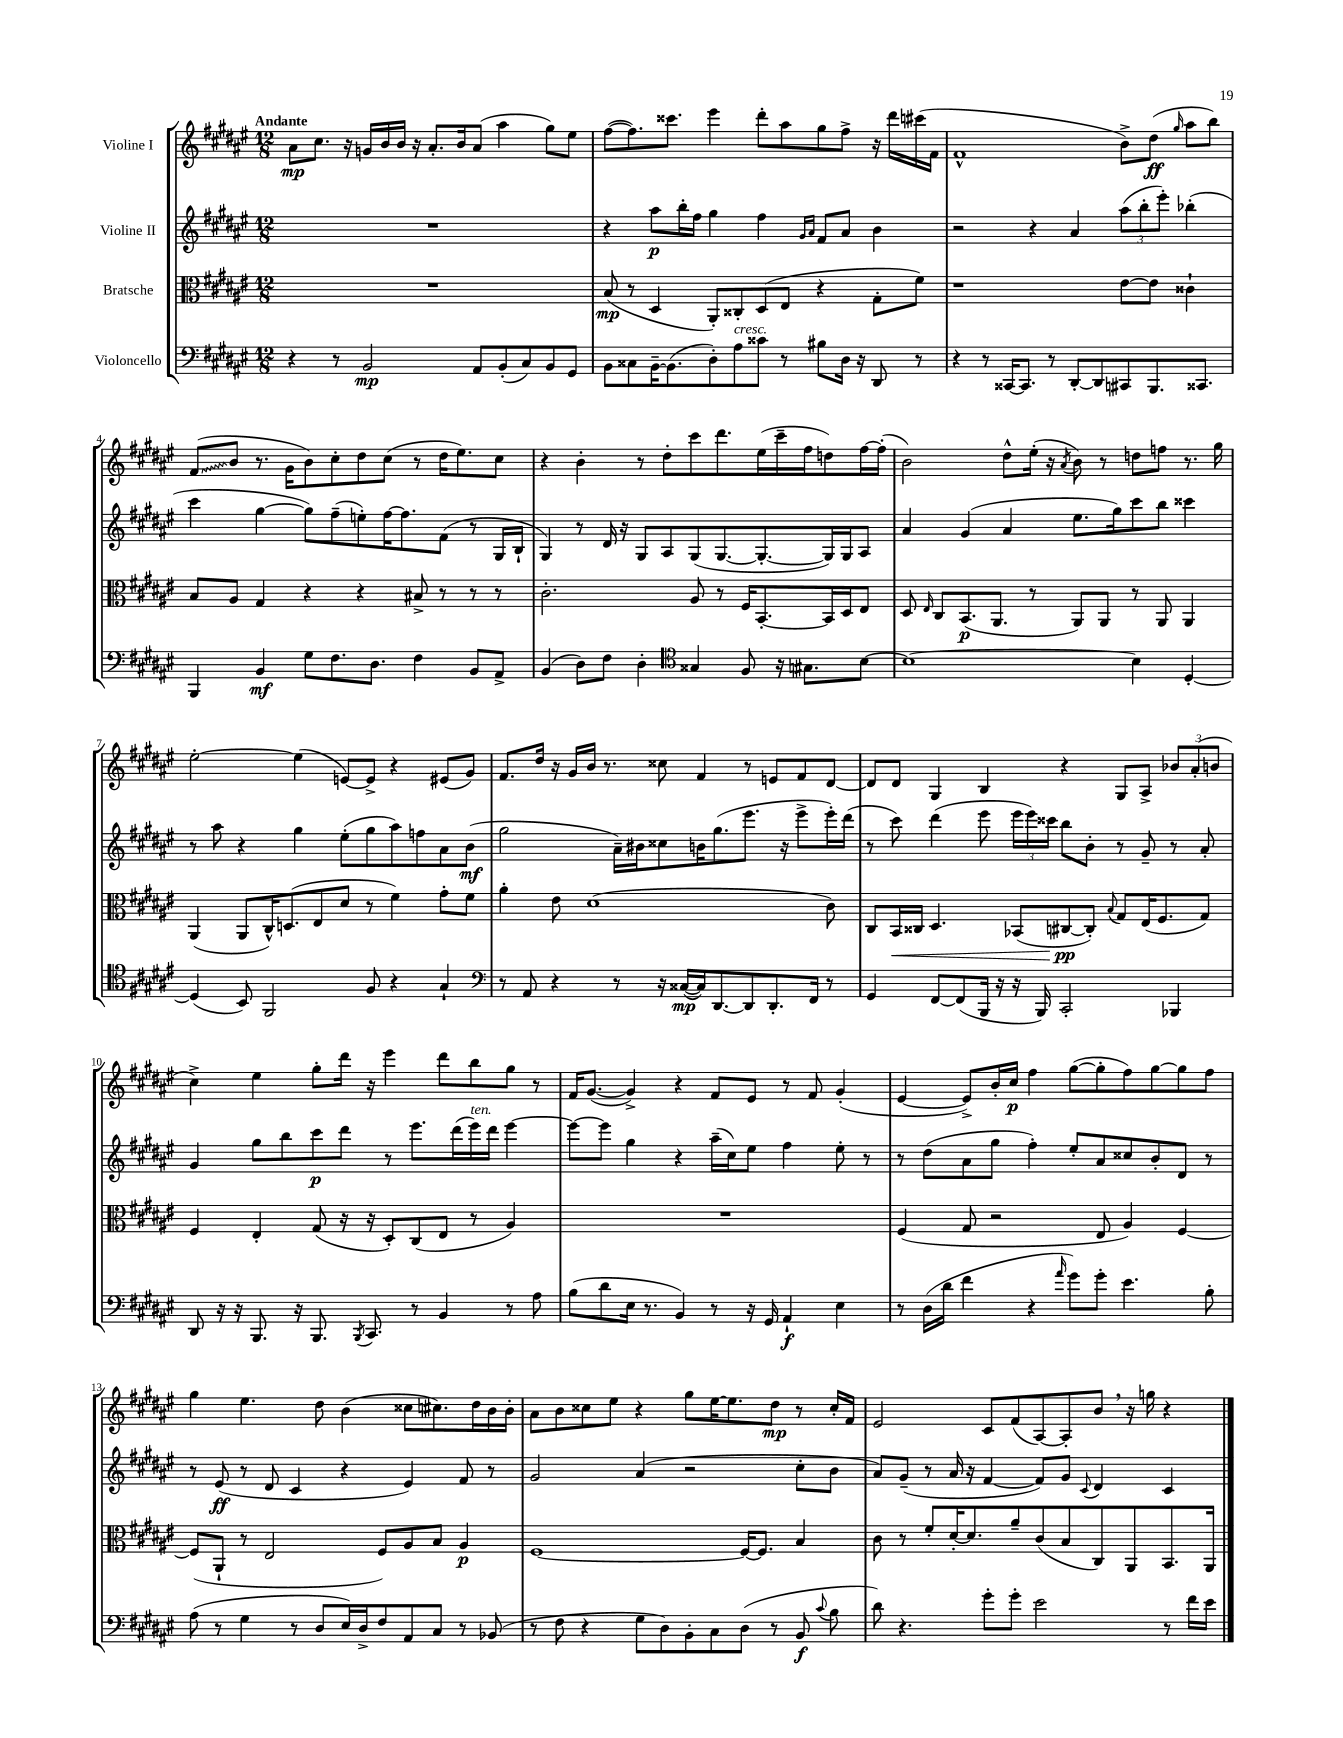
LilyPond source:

<<
\new StaffGroup <<
\new Staff = "s0" \with { instrumentName = "Violine I" } {
    \clef treble \key fis \major \numericTimeSignature \time 12/8 \tempo "Andante"
    \autoBeamOff ais'8[\mp cis''8.] r16 g'16[ b'16 b'16] r16 ais'8.[-. b'16 ais'8]( ais''4 gis''8[) eis''8] |
    fis''8[~( fis''8.) cisis'''8.] eis'''4 dis'''8[-. ais''8 gis''8 fis''8]-> r16 dis'''16[ cis'''16( fis'16] |
    fis'1-^ b'8[->) dis''8]\ff( \grace { gis''16 } ais''8[ b''8]) |
    \once \override Glissando.style = #'zigzag fis'8[\glissando( b'8] r8. gis'16[ b'8) cis''8-. dis''8 cis''8]( r8 dis''16[ eis''8.) cis''8] |
    r4 b'4-. r8 dis''8[-. cis'''8 dis'''8. eis''16( cis'''16-- fis''16 d''8) fis''16~ fis''16]-.( |
    b'2) dis''8[-^ eis''16]-.( r16 \acciaccatura { ais'8 } b'8) r8 d''8[ f''8] r8. gis''16 |
    eis''2~-. eis''4( e'8[~) e'8]-> r4 eis'8[( gis'8]) |
    fis'8.[ dis''16] r16 gis'16[ b'16] r8. cisis''8 fis'4 r8 e'8[ fis'8 dis'8]~ |
    dis'8[ dis'8] gis4 b4 r4 gis8[ ais8]-> \tuplet 3/2 { bes'8[ ais'8-.( b'8] } |
    cis''4->) eis''4 gis''8[-. dis'''16] r16 eis'''4 dis'''8[ b''8 gis''8] r8 |
    fis'16[ gis'8.]~( gis'4->) r4 fis'8[ eis'8] r8 fis'8 gis'4-.( |
    eis'4~ eis'8[->) b'16-. cis''16]\p fis''4 gis''8[~( gis''8-. fis''8) gis''8~ gis''8 fis''8] |
    gis''4 eis''4. dis''8 b'4( cisis''8[ cis''8.) dis''16 b'16 b'16]-. |
    ais'8[ b'8 cisis''8 eis''8] r4 gis''8[ eis''16~ eis''8. dis''8]\mp r8 cisis''16[-. fis'16] |
    eis'2 cis'8[ fis'8( ais8~) ais8-. b'8] \breathe r16 g''16 r4 \bar "|." |
}
\new Staff = "s1" \with { instrumentName = "Violine II" } {
    \clef treble \key fis \major \numericTimeSignature \time 12/8
    \autoBeamOff R1. |
    r4 ais''8[\p b''16-. fis''16] gis''4 fis''4 \grace { gis'16[ ais'16] } fis'8[ ais'8] b'4 |
    r2 r4 ais'4 \tuplet 3/2 { ais''8[( b''8-. eis'''8]-.) } bes''4-.( |
    cis'''4 gis''4~ gis''8[) fis''8--( e''8-.) fis''16~ fis''8. fis'8]( r8 gis16[ b16]-! |
    gis4) r8 dis'16 r16 gis8[ ais8 gis8( gis8.~ gis8.~-. gis16) gis16 ais8] |
    ais'4 gis'4( ais'4 eis''8.[ gis''16) cis'''8 b''8] cisis'''4 |
    r8 ais''8 r4 gis''4 eis''8[-.( gis''8 ais''8) f''8 ais'8 b'8]\mf( |
    gis''2 ais'16[--) bis'16 cisis''8 b'16 gis''8.( eis'''8.] r16 eis'''8[-> eis'''16-.) dis'''16]( |
    r8 cis'''8) dis'''4( eis'''8 \tuplet 3/2 { eis'''16[ eis'''16) cisis'''16] } b''8[ b'8]-. r8 gis'8-- r8 ais'8-. |
    gis'4 gis''8[ b''8 cis'''8\p dis'''8] r8 eis'''8.[ dis'''16( eis'''16^\markup { \italic "ten." }) dis'''16] eis'''4~ |
    eis'''8[~ eis'''8] gis''4 r4 ais''16[--( cis''16) eis''8] fis''4 eis''8-. r8 |
    r8 dis''8[( ais'8 gis''8] fis''4-.) eis''8[-. ais'8 cisis''8 b'8-. dis'8] r8 |
    r8 eis'8\ff( r8 dis'8 cis'4 r4 eis'4) fis'8 r8 |
    gis'2 ais'4( r2 cis''8[-. b'8] |
    ais'8[) gis'8]--( r8 ais'16 r16 fis'4~ fis'8[) gis'8] \appoggiatura { cis'8 } dis'4 cis'4 \bar "|." |
}
\new Staff = "s2" \with { instrumentName = "Bratsche" } {
    \clef alto \key fis \major \numericTimeSignature \time 12/8
    \autoBeamOff R1. |
    b8\mp( r8 dis4 ais,8[-.) cisis8-. dis8( eis8] r4 gis8[-. fis'8]) |
    r1 eis'8[~ eis'8] cisis'4-! |
    b8[ ais8] gis4 r4 r4 bis8-> r8 r8 r8 |
    cis'2.-. ais8 r8 fis16[ b,8.~-. b,16 dis16 eis8] |
    dis8 \grace { eis16 } cis8[ b,8.\p( ais,8.] r8 ais,8[) ais,8] r8 ais,8 ais,4 |
    ais,4( ais,8[ cis16-^) d8.( eis8 dis'8] r8 fis'4) gis'8[-. fis'8] |
    ais'4-. eis'8 dis'1( cis'8) |
    cis8[ b,16\< cisis16] dis4. bes,8[( cis8~\pp\! cis8]-.) \appoggiatura { b8 } gis8[ eis16( fis8. gis8]) |
    fis4 eis4-. gis8( r16 r16 dis8[-.) cis8( eis8] r8 ais4) |
    R1. |
    fis4( gis8 r2 eis8 ais4) fis4~ |
    fis8[( ais,8]-! r8 eis2 fis8[) ais8 b8] ais4\p |
    fis1~ fis16[~ fis8.] b4 |
    cis'8 r8 fis'8[-. dis'16~-. dis'8. ais'8-- cis'8( b8 cis8) ais,8 b,8. ais,16] \bar "|." |
}
\new Staff = "s3" \with { instrumentName = "Violoncello" } {
    \clef bass \key fis \major \numericTimeSignature \time 12/8
    \autoBeamOff r4 r8 b,2\mp ais,8[ b,8-.( cis8) b,8 gis,8] |
    b,8[ cisis8 b,16~-- b,8.( dis8-.) ais8^\markup { \italic "cresc." } cisis'8] r8 bis8[ dis16] r16 dis,8 r8 |
    r4 r8 cisis,16[~ cisis,8.] r8 dis,8[~-. dis,8 cis,8 b,,8. cisis,8.] |
    b,,4 b,4\mf gis8[ fis8. dis8.] fis4 b,8[ ais,8]-> |
    b,4( dis8[) fis8] dis4-. \clef tenor gisis4 fis8 r16 gis8.[ b8]~ |
    b1~ b4 dis4~-. |
    dis4( b,8) fis,2 fis8 r4 gis4-! |
    \clef bass r8 ais,8 r4 r8 r16 cisis16[~\mp( cisis16) dis,8.~ dis,8 dis,8.-. fis,16] r8 |
    gis,4 fis,8[~ fis,8( b,,16] r16 r16 b,,16) cis,2-. bes,,4 |
    dis,8 r16 r16 b,,8. r16 b,,8. \acciaccatura { b,,8 } cis,8. r8 b,4 r8 ais8 |
    b8[( dis'8 eis16] r8. b,4) r8 r16 gis,16 ais,4-!\f eis4 |
    r8 dis16[( dis'16] fis'4 r4 \grace { ais'16 } gis'8[) gis'8]-. eis'4. b8-. |
    ais8( r8 gis4 r8 dis8[ eis16) dis16-> fis8 ais,8 cis8] r8 bes,8( |
    r8 fis8 r4 gis8[ dis8) b,8-. cis8 dis8]( r8 b,8\f \appoggiatura { cis'8 } b8 |
    dis'8) r4. gis'8[-. gis'8]-. eis'2 r8 fis'16[ eis'16] \bar "|." |
}
>>
>>
